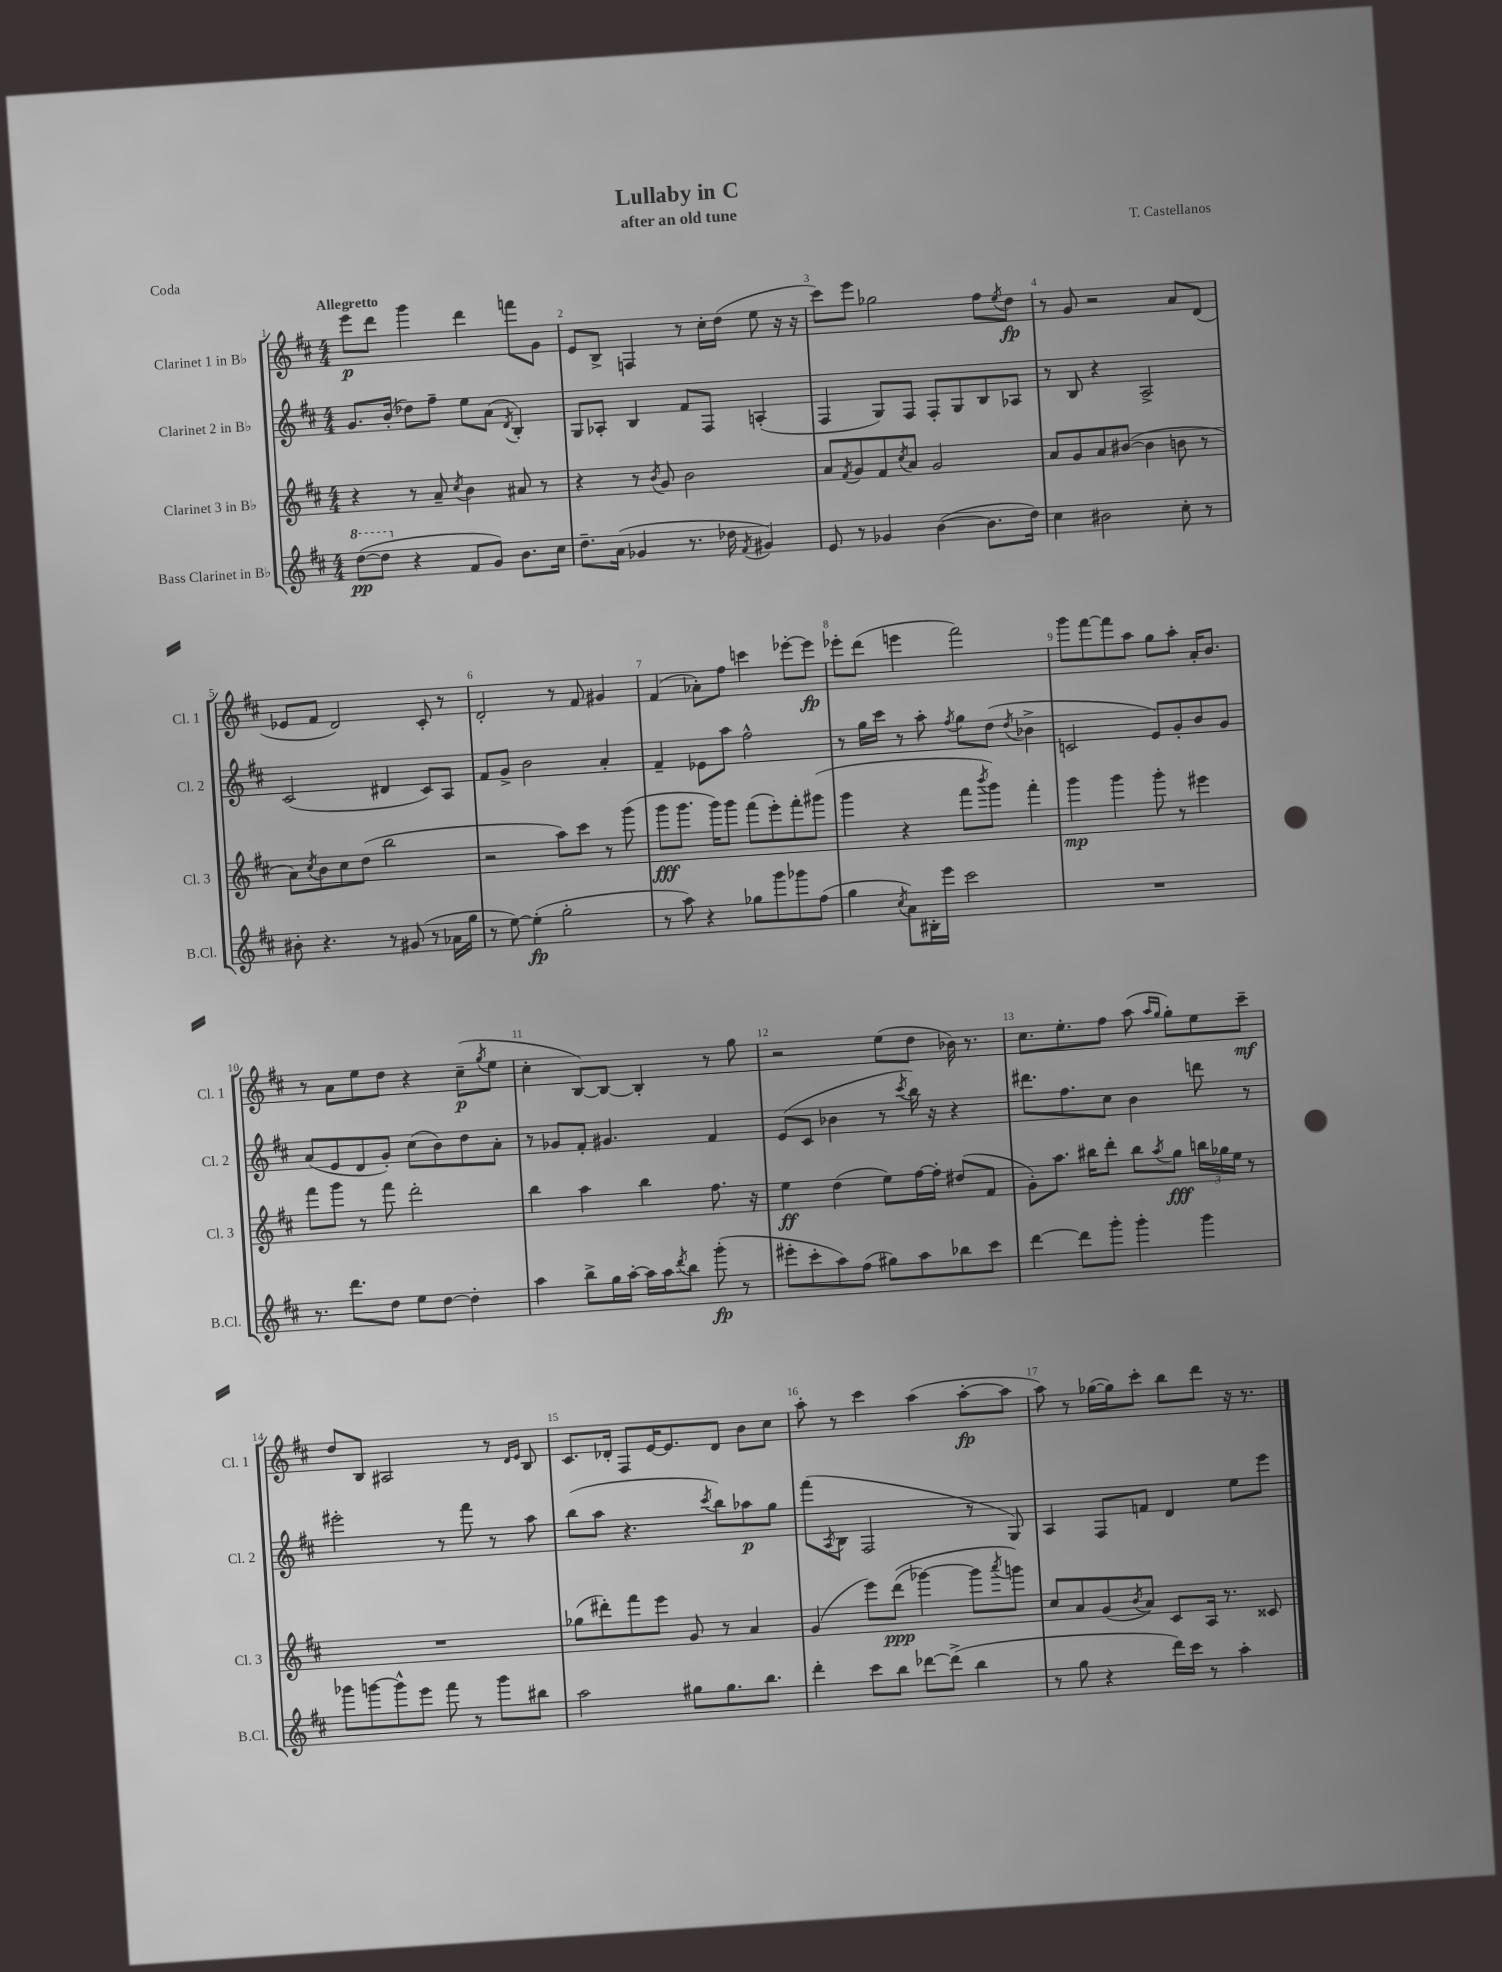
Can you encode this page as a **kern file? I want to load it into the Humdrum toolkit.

**kern	**dynam	**kern	**dynam	**kern	**dynam	**kern	**dynam
*part4	*part4	*part3	*part3	*part2	*part2	*part1	*part1
*staff4	*staff4	*staff3	*staff3	*staff2	*staff2	*staff1	*staff1
*I"Bass Clarinet in B♭	*	*I"Clarinet 3 in B♭	*	*I"Clarinet 2 in B♭	*	*I"Clarinet 1 in B♭	*
*I'B.Cl.	*	*I'Cl. 3	*	*I'Cl. 2	*	*I'Cl. 1	*
*clefG2	*	*clefG2	*	*clefG2	*	*clefG2	*
*k[f#c#]	*	*k[f#c#]	*	*k[f#c#]	*	*k[f#c#]	*
*M4/4	*	*M4/4	*	*M4/4	*	*M4/4	*
*8va	*	*	*	*	*	*	*
=1	=1	=1	=1	=1	=1	=1	=1
!	!	!	!	!	!	!LO:TX:a:B:t=Allegretto	!
([8ddd\L	pp	4r	.	8.g/L	.	8eee\L	p
8ddd\J]	.	.	.	.	.	8ddd\J	.
.	.	.	.	(16b'/Jk	.	.	.
*X8va	*	*	*	*	*	*	*
4r	.	8r	.	8dd-X\L)	.	4ggg\	.
.	.	8a~/	.	8ff#~\J	.	.	.
.	.	8qcc#/	.	.	.	.	.
8f#/L	.	4b\	.	8ee\L	.	4ddd\	.
8g/J)	.	.	.	(8a\J	.	.	.
.	.	.	.	8qd/	.	.	.
8.b\L	.	8a#X/	.	4B'/)	.	8fffn\L	.
.	.	8r	.	.	.	8g\J	.
16cc#\Jk	.	.	.	.	.	.	.
=2	=2	=2	=2	=2	=2	=2	=2
8.dd~\L	.	4r	.	8G/L	.	8e/L	.
.	.	.	.	8A-X'/J	.	8B^/J	.
(16a\Jk	.	.	.	.	.	.	.
4g-X/	.	8r	.	4B/	.	4Fn/	.
.	.	8qb/	.	.	.	.	.
.	.	8g/	.	.	.	.	.
8.r	.	2b\	.	8f#/L	.	8r	.
.	.	.	.	8F#/J	.	16cc#'\LL	.
16dd-X\	.	.	.	.	.	(16dd\JJ	.
8qf#/	.	.	.	.	.	.	.
4g#X/)	.	.	.	(4An'/	.	8ee\	.
.	.	.	.	.	.	16r	.
.	.	.	.	.	.	16r	.
=3	=3	=3	=3	=3	=3	=3	=3
8e/	.	8a/L	.	4F#/	.	8ccc#\L)	.
.	.	8qf#/	.	.	.	.	.
8r	.	8g/	.	.	.	8eee\J	.
4g-X/	.	8f#/	.	8G/L)	.	2gg-X\	.
.	.	8qcc#/	.	.	.	.	.
.	.	8a/J	.	8F#/J	.	.	.
([4b\	.	2g/	.	8F#'/L	.	.	.
.	.	.	.	8G/	.	.	.
8.b\L]	.	.	.	8B/	.	8ff#\L	.
.	.	.	.	.	.	8qee/	.
.	.	.	.	8A-X/J	.	8dd\J	fp
16dd\Jk)	.	.	.	.	.	.	.
=4	=4	=4	=4	=4	=4	=4	=4
4cc#\	.	8a/L	.	8r	.	8r	.
.	.	8g/	.	8B/	.	8g/	.
2b#X\	.	8a/	.	4r	.	2r	.
.	.	([8b#X/J	.	.	.	.	.
.	.	4b#\]	.	2A^/	.	.	.
8cc#'\	.	8bn\	.	.	.	8a/L	.
8r	.	8r	.	.	.	(8d/J	.
!!LO:LB:g=z
=5	=5	=5	=5	=5	=5	=5	=5
8b#X'\	.	8a\L)	.	(2c#/	.	8e-X/L	.
.	.	8qcc#/	.	.	.	.	.
4.r	.	8b\	.	.	.	8f#/J	.
.	.	8cc#\	.	.	.	2d/)	.
.	.	(8dd\J	.	.	.	.	.
8r	.	2bb\	.	4d#X/	.	.	.
(8g#X/	.	.	.	.	.	.	.
8r	.	.	.	8c#/L)	.	8c#'/	.
16a-X\LL	.	.	.	8A/J	.	8r	.
16gg\JJ	.	.	.	.	.	.	.
=6	=6	=6	=6	=6	=6	=6	=6
8r	.	2r	.	8f#/L	.	2d'/	.
[8ee\)	.	.	.	8g^/J	.	.	.
(4ee'\]	fp	.	.	2b\	.	.	.
2gg'\	.	8aa\L)	.	.	.	8r	.
.	.	8ccc#\J	.	.	.	8f#/	.
.	.	8r	.	4a'/	.	4g#X/	.
.	.	(8ggg\	.	.	.	.	.
=7	=7	=7	=7	=7	=7	=7	=7
8r	.	8ggg\L	fff	4f#~/	.	(4f#/	.
8aa\)	.	8.ggg\J	.	.	.	.	.
4r	.	.	.	8e-X\L	.	8a-X'\L)	.
.	.	16ggg\KL)	.	.	.	.	.
.	.	8ggg\J	.	8aa\J	.	8ff#\J	.
8gg-X\L	.	(8fff#\L	.	2ff#^^\	.	4cccn\	.
8ggg\	.	8eee'\)	.	.	.	.	.
8ggg-X\	.	8fff#'\	.	.	.	[8eee-X'\L	.
(8ff#\J	.	(8ggg#X\J	.	.	.	8eee-\J]	fp
=8	=8	=8	=8	=8	=8	=8	=8
4gg\	.	4ggg\	.	8r	.	8eee-X'\L	.
.	.	.	.	16gg\LL	.	(8ddd\J	.
.	.	.	.	16ccc#\JJ	.	.	.
8qcc#/	.	.	.	.	.	.	.
8a\L)	.	4r	.	8r	.	4eeen\	.
16B#X'\L	.	.	.	8aa'\	.	.	.
16eee\JJ	.	.	.	.	.	.	.
.	.	.	.	8qff#/	.	.	.
2ccc#\	.	8fff#\L	.	8gg\L	.	2fff#\)	.
.	.	8qbbb/	.	.	.	.	.
.	.	8ggg\J)	.	(8dd\J	.	.	.
.	.	.	.	8qdd/	.	.	.
.	.	4fff#'\	.	4b-X^\	.	.	.
=9	=9	=9	=9	=9	=9	=9	=9
1r	.	4ggg\	mp	2cn/	.	8ggg\L	.
.	.	.	.	.	.	[8fff#\	.
.	.	4ggg\	.	.	.	8fff#\]	.
.	.	.	.	.	.	8aa\J	.
.	.	8ggg'\	.	8e/L)	.	8gg\L	.
.	.	8r	.	8g'/	.	8aa'\J	.
.	.	4eee#X\	.	8b/	.	16a'/KL	.
.	.	.	.	.	.	8.b/J	.
.	.	.	.	8g/J	.	.	.
!!LO:LB:g=z
=10	=10	=10	=10	=10	=10	=10	=10
8.r	.	8fff#\L	.	(8a/L	.	8r	.
.	.	8ggg\J	.	8e/	.	8a\L	.
8.ddd\L	.	.	.	.	.	.	.
.	.	8r	.	8d/	.	8ee\	.
8dd\J	.	8fff#\	.	8g'/J)	.	8dd\J	.
8ee\L	.	2ddd'\	.	(8cc#\L	.	4r	.
[8dd\J	.	.	.	8b\)	.	.	.
4dd'\]	.	.	.	8dd\	.	(8cc#~\L	p
.	.	.	.	.	.	8qgg/	.
.	.	.	.	8a'\J	.	8ee\J	.
=11	=11	=11	=11	=11	=11	=11	=11
4aa\	.	4bb\	.	8r	.	4cc#'\	.
.	.	.	.	8g-X/L	.	.	.
8bb^\L	.	4aa\	.	8f#'/J	.	[8B/L)	.
16gg\L	.	.	.	4.g#X/	.	8B/J_	.
[16aa'\JJ	.	.	.	.	.	.	.
16aa\LL]	.	4bb\	.	.	.	4B'/]	.
16aa\J	.	.	.	.	.	.	.
8qddd/	.	.	.	.	.	.	.
8bb\J	.	.	.	.	.	.	.
(8ggg'\	fp	8.ff#\	.	4f#/	.	8r	.
8r	.	.	.	.	.	8gg\	.
.	.	16r	.	.	.	.	.
=12	=12	=12	=12	=12	=12	=12	=12
8eee#X'\L	.	4ee\	ff	(8e/L	.	2r	.
8ccc#'\	.	.	.	8c#/J	.	.	.
8aa\)	.	(4dd\	.	4b-X\	.	.	.
(8ff#\J	.	.	.	.	.	.	.
8gg#X\L)	.	8ee\L)	.	8r	.	(8ee\L	.
.	.	.	.	8qccc#/	.	.	.
8aa\	.	[16ff#\L	.	16bb\)	.	8dd\J	.
.	.	16ff#'\JJ]	.	16r	.	.	.
8bb-X\	.	(8dd#X/L	.	4r	.	16b-X\)	.
.	.	.	.	.	.	8.r	.
8ccc#\J	.	8f#/J	.	.	.	.	.
=13	=13	=13	=13	=13	=13	=13	=13
[4ddd\	.	8g'\L)	.	8.ddd#X\L	.	8.cc#\L	.
.	.	8.aa\J	.	.	.	.	.
.	.	.	.	8.ff#\	.	8.ee'\	.
8ddd\L]	.	.	.	.	.	.	.
.	.	16bb#X\KL	.	.	.	.	.
8ggg'\J	.	8ddd'\J	.	8cc#\J	.	8ff#\J	.
4ggg'\	.	8bb#\L	.	4b\	.	(8aa\	.
.	.	.	.	.	.	16qqaa/LL	.
.	.	8qaa/	.	.	.	16qqgg/JJ	.
.	.	8gg\J	fff	.	.	8gg'\L)	.
4ggg\	.	24bbn\LL	.	8dddn\	.	8ee\	.
.	.	24gg-X\	.	.	.	.	.
.	.	24ee\JJ	.	.	.	.	.
.	.	8r	.	8r	.	8ccc#~\J	mf
!!LO:LB:g=z
=14	=14	=14	=14	=14	=14	=14	=14
8ggg-X\L	.	1r	.	2eee#X'\	.	8dd/L	.
[8gggn\	.	.	.	.	.	8B/J	.
8ggg^^\]	.	.	.	.	.	2A#X/	.
8eee\J	.	.	.	.	.	.	.
8fff#\	.	.	.	8r	.	.	.
8r	.	.	.	8fff#\	.	.	.
8ggg\L	.	.	.	8r	.	8r	.
.	.	.	.	.	.	16qqd/LL	.
.	.	.	.	.	.	16qqe/JJ	.
8bb#X\J	.	.	.	8aa\	.	8B/	.
=15	=15	=15	=15	=15	=15	=15	=15
2aa\	.	(8gg-X\L	.	(8bb\L	.	8.c#/L	.
.	.	8ddd#X'\)	.	8aa\J	.	.	.
.	.	.	.	.	.	16d-X'/Jk	.
.	.	8fff#\	.	4.r	.	8F#/L	.
.	.	8eee\J	.	.	.	[16e/K	.
.	.	.	.	.	.	8.e/]	.
8gg#X\L	.	8g/	.	.	.	.	.
.	.	.	.	8qccc#/	.	.	.
8.gg#\	.	8r	.	8bb\L)	.	8d-/J	.
.	.	4a/	.	8aa-X\	p	8b\L	.
8.bb\J	.	.	.	.	.	.	.
.	.	.	.	8gg\J	.	8cc#\J	.
=16	=16	=16	=16	=16	=16	=16	=16
4ddd'\	.	(4g/	.	(8fff#\L	.	8aa'\	.
.	.	.	.	8qA/	.	.	.
.	.	.	.	8B\J	.	8r	.
8ccc#\L	.	8eee\L)	.	2F#/	.	4ccc#\	.
8bb\J	.	((8ddd\J	ppp	.	.	.	.
[8ddd-X\L	.	[4ggg-X\)	.	.	.	(4aa\	.
(8ddd-^\J]	.	.	.	.	.	.	.
4bb\	.	8ggg-\L]	.	8r	.	[8aa'\L	fp
.	.	8qaaa/	.	.	.	.	.
.	.	8gggn\J)	.	8G/)	.	8aa\J]	.
=17	=17	=17	=17	=17	=17	=17	=17
8r	.	8cc#/L	.	4A/	.	8aa\)	.
8gg\	.	8a/	.	.	.	8r	.
4r	.	(8g/	.	8F#/L	.	([16gg-X\LL	.
.	.	.	.	.	.	16gg-\J])	.
.	.	8qb/	.	.	.	.	.
.	.	8a/J)	.	8fn/J	.	8ccc#'\J	.
16ddd\LL)	.	8c#/L	.	4d/	.	8bb\L	.
16ccc#\JJ	.	.	.	.	.	.	.
8r	.	16A/Jk	.	.	.	8ddd\J	.
.	.	8.r	.	.	.	.	.
4aa'\	.	.	.	8ee\L	.	16r	.
.	.	.	.	.	.	8.r	.
.	.	8c##X/	.	8eee\J	.	.	.
==	==	==	==	==	==	==	==
*-	*-	*-	*-	*-	*-	*-	*-
